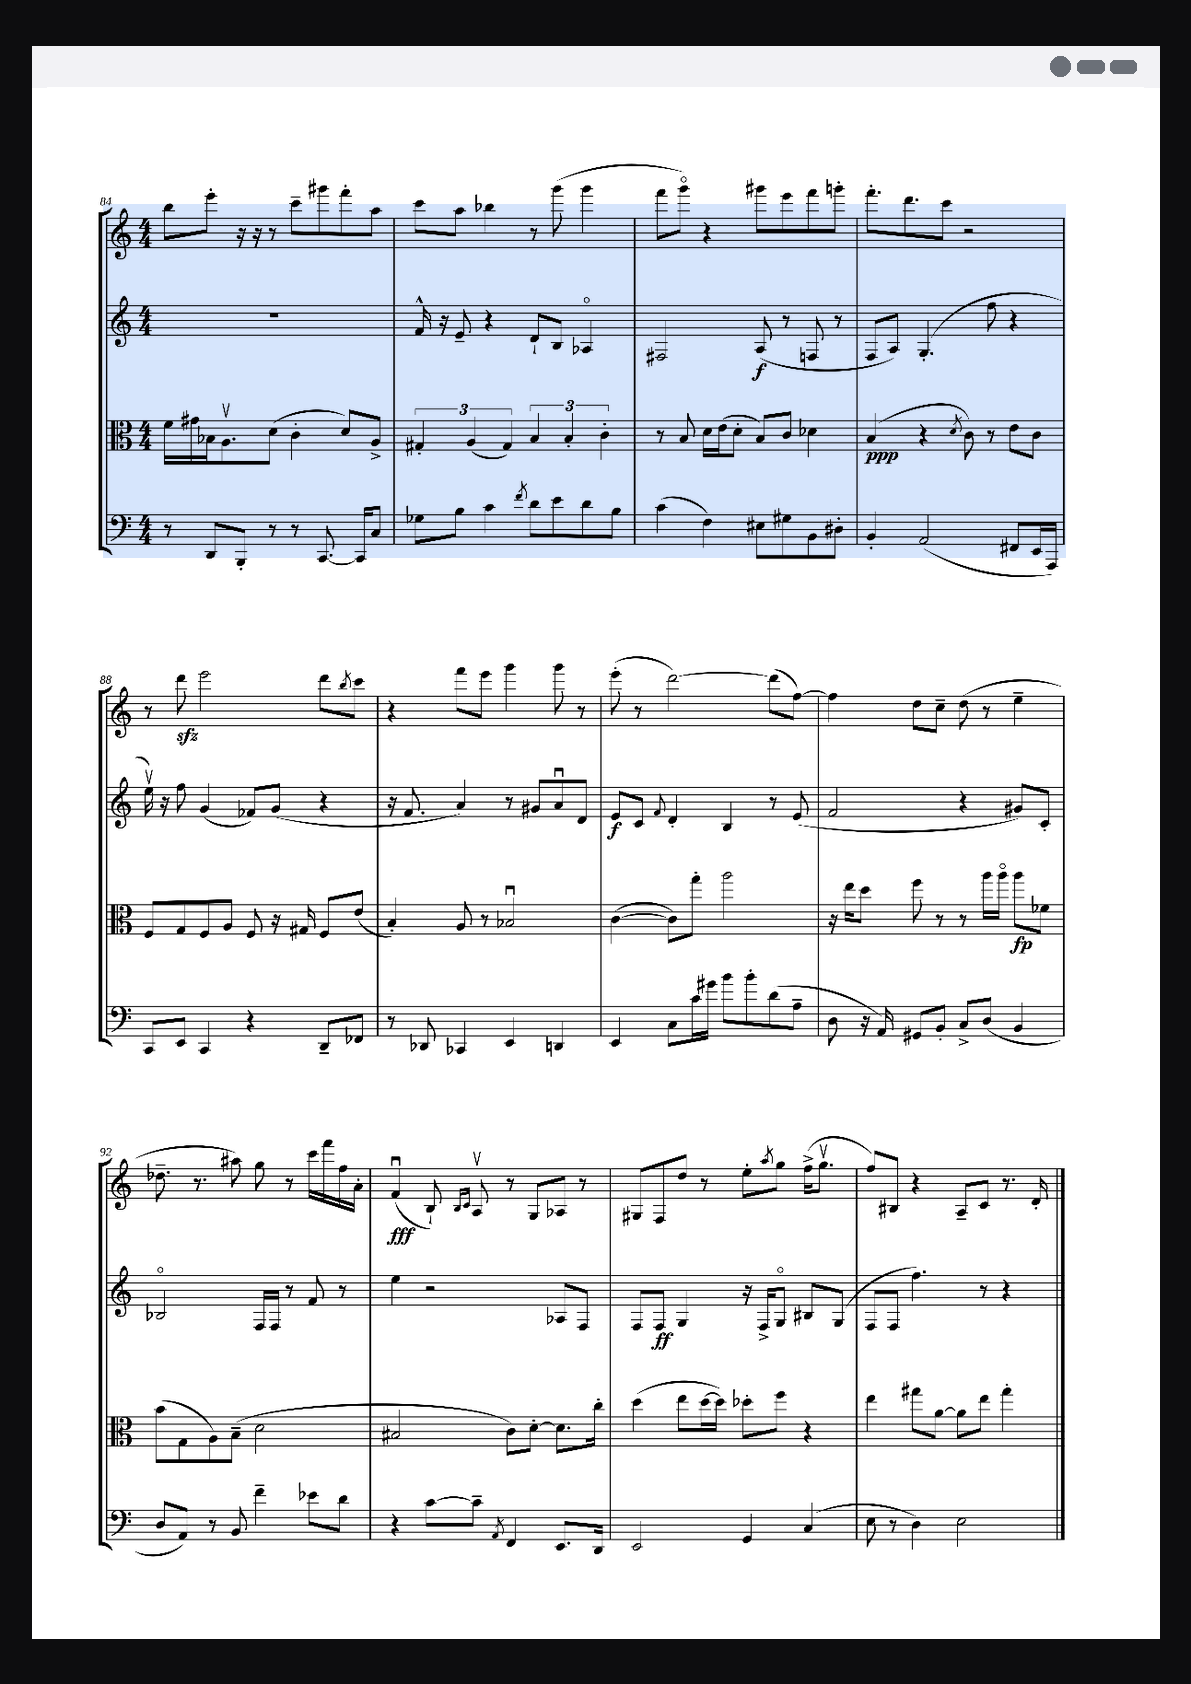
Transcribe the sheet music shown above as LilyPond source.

<<
\new StaffGroup <<
\new Staff = "s0" {
    \clef treble \key c \major \numericTimeSignature \time 4/4
    b''8 e'''8-. r16 r16 r8 c'''8-- gis'''8 f'''8-. a''8 |
    c'''8 a''8 bes''4 r8 g'''8( g'''4 |
    f'''8 g'''8\flageolet) r4 gis'''8 e'''8 f'''8 g'''8-. |
    f'''8.-. d'''8. c'''8 r2 |
    r8 d'''8\sfz e'''2 d'''8 \acciaccatura { b''8 } c'''8 |
    r4 f'''8 e'''8 g'''4 g'''8 r8 |
    e'''8-.( r8 d'''2~) d'''8( f''8~) |
    f''4 d''8 c''8-- d''8( r8 e''4-- |
    des''8.-- r8. ais''8) g''8 r8 c'''16 f'''16 f''16 a'16-. |
    f'4\downbow\fff( b8-!) \grace { b16 c'16 } a8\upbow r8 g8 aes8 r8 |
    gis8 f8 d''8 r8 e''8-. \acciaccatura { a''8 } g''8 f''16->( g''8.\upbow |
    f''8) bis8 r4 a8-- c'8 r8. d'16-. \bar "|." |
}
\new Staff = "s1" {
    \clef treble \key c \major \numericTimeSignature \time 4/4
    R1 |
    f'16-^ r16 e'8-- r4 d'8-! b8 aes4\flageolet |
    fis2 a8\f( r8 f8 r8 |
    f8 a8) g4.-.( f''8 r4 |
    e''16\upbow) r16 f''8 g'4( fes'8) g'8( r4 |
    r16 f'8. a'4) r8 gis'8 a'8\downbow d'8 |
    e'8\f c'8 \appoggiatura { f'8 } d'4-. b4 r8 e'8( |
    f'2 r4 gis'8) c'8-. |
    bes2\flageolet f16 f16 r8 f'8 r8 |
    e''4 r2 aes8 f8 |
    f8 f8\ff g4 r16 f16-> g8\flageolet bis8 g8( |
    f8 f8 f''4.) r8 r4 \bar "|." |
}
\new Staff = "s2" {
    \clef alto \key c \major \numericTimeSignature \time 4/4
    f'16 gis'16 bes16 a8.\upbow d'8( c'4-. d'8) a8-> |
    \tuplet 3/2 { gis4-. a4( gis4) } \tuplet 3/2 { b4 b4-. c'4-. } |
    r8 b8 d'16 e'16( d'8-. b8) c'8 des'4 |
    b4\ppp( r4 \acciaccatura { d'8 } c'8) r8 e'8 c'8 |
    f8 g8 f8 a8 f8 r16 gis16 f8 e'8( |
    b4-.) a8 r8 bes2\downbow |
    c'4~( c'8) g''8-. a''2 |
    r16 e''16 d''8 f''8 r8 r8 a''16 a''16\flageolet a''8\fp fes'8 |
    b'8( g8 a8) b8--( d'2 |
    bis2 c'8) d'8~-. d'8. c''16-. |
    d''4( e''8 d''16~ d''16) des''8-. f''8 r4 |
    e''4 gis''8 a'8~ a'8 e''8 gis''4-. \bar "|." |
}
\new Staff = "s3" {
    \clef bass \key c \major \numericTimeSignature \time 4/4
    r8 d,8 b,,8-. r8 r8 c,8.~ c,16 c8 |
    ges8 b8 c'4 \acciaccatura { f'8 } d'8 e'8 d'8 b8 |
    c'4( f4) eis8 gis8 b,8 dis8-. |
    b,4-. a,2( fis,8 e,16 a,,16) |
    c,8 e,8 c,4 r4 d,8-- fes,8 |
    r8 des,8 ces,4 e,4 d,4 |
    e,4 c8 c'16 gis'16 b'8 b'8-. d'8( a8-- |
    d8 r16 a,16) gis,8 b,8-. c8-> d8( b,4 |
    d8 a,8) r8 b,8 f'4-- ees'8 d'8 |
    r4 c'8~ c'8-- \acciaccatura { a,8 } f,4 e,8. d,16 |
    e,2 g,4 c4( |
    e8 r8 d4) e2 \bar "|." |
}
>>
>>
\layout { \context { \Score currentBarNumber = #84 } }
